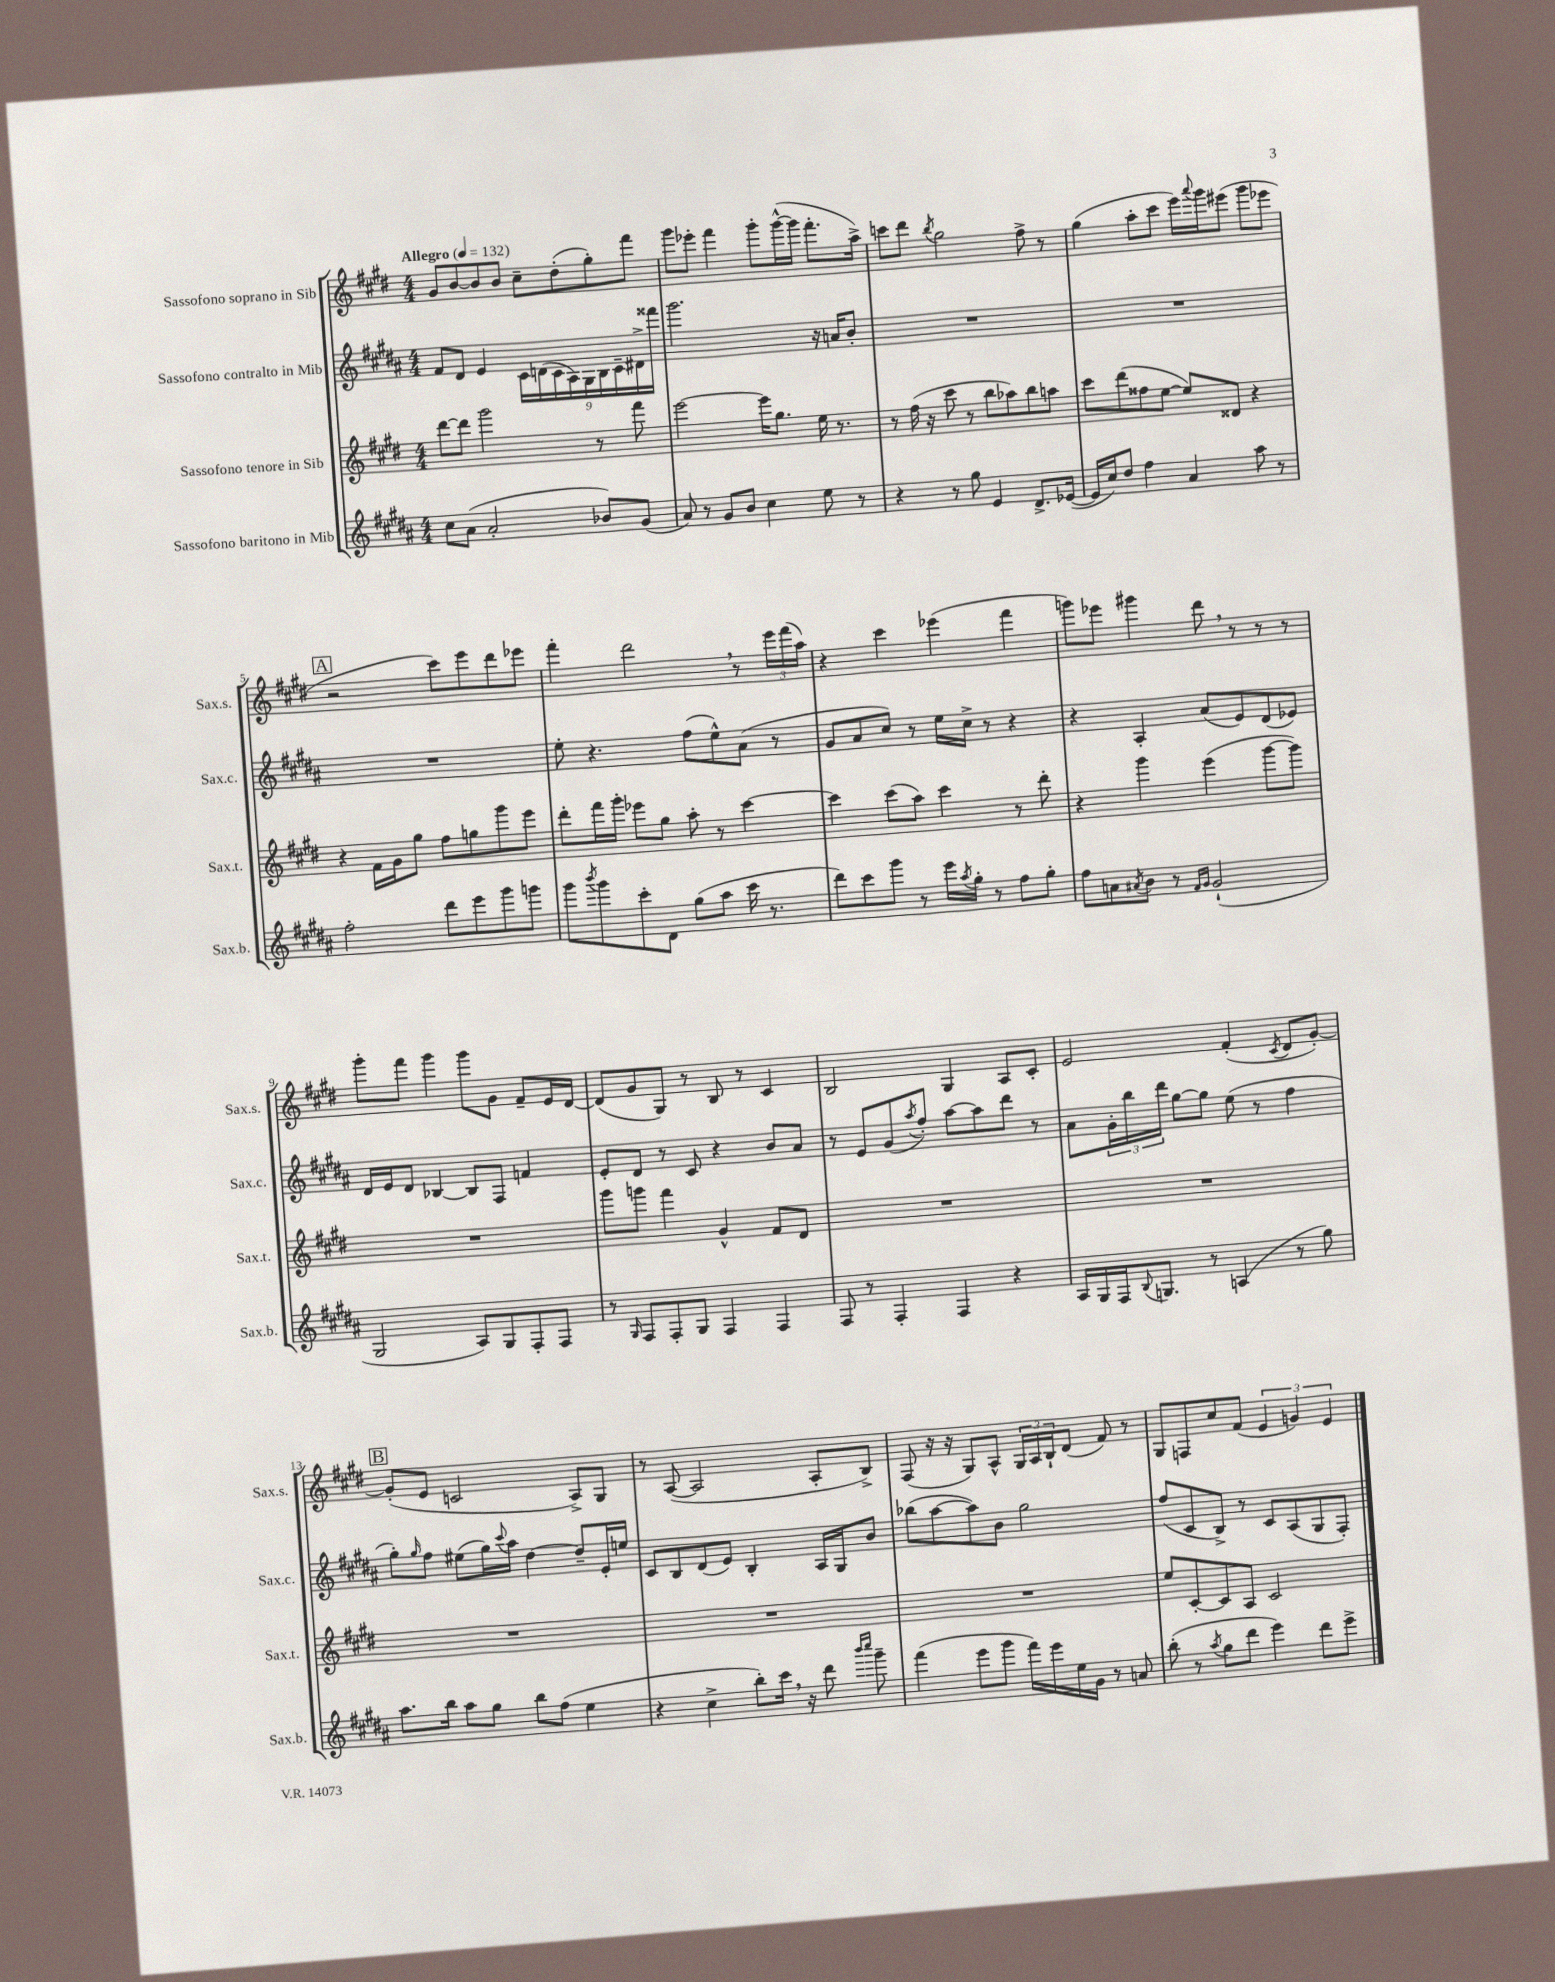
<<
\new StaffGroup <<
\new Staff = "s0" \with { instrumentName = "Sassofono soprano in Sib" shortInstrumentName = "Sax.s." } {
    \clef treble \key e \major \numericTimeSignature \time 4/4 \tempo "Allegro" 4 = 132
    gis'8 b'8~ b'8 b'8 cis''8-- dis''8-.( gis''8-.) fis'''8 |
    gis'''8 ees'''8-. fis'''4 gis'''8-. gis'''16~-^( gis'''16 fis'''8.-. a''16->) |
    c'''8 dis'''8 \acciaccatura { b''8 } gis''2 fis''8-> r8 |
    gis''4( a''8-. cis'''8 e'''16) \appoggiatura { a'''8 } gis'''16 eis'''8( gis'''8 ees'''8 |
    \mark \markup { \box "A" } r2 cis'''8) e'''8 dis'''8 ees'''8 |
    fis'''4-. dis'''2 \breathe r8 \tuplet 3/2 { e'''16 fis'''16( a''16) } |
    r4 cis'''4 ees'''4( fis'''4 |
    g'''8) ees'''8 gis'''4 dis'''8 \breathe r8 r8 r8 |
    gis'''8-. fis'''8 gis'''4 gis'''8 gis'8 fis'8-- e'16 dis'16~ |
    dis'8( gis'8 gis8) r8 b8 r8 cis'4 |
    b2 gis4 a8 cis'8-. |
    e'2 fis'4-.( \acciaccatura { cis'8 } dis'8 gis'8~-.) |
    \mark \markup { \box "B" } gis'8-.( e'8 c'2 a8->) gis8 |
    r8 a8~( a2 a8-. b8->) |
    fis8( r16 r16 gis8) a8-^ \tuplet 3/2 { gis16 a16 b16-! } dis'8( fis'8) r8 |
    gis8 f8 cis''8 fis'8( \tuplet 3/2 { e'4 g'4) e'4 } \bar "|." |
}
\new Staff = "s1" \with { instrumentName = "Sassofono contralto in Mib" shortInstrumentName = "Sax.c." } {
    \clef treble \key b \major \numericTimeSignature \time 4/4
    fis'8 dis'8 e'4 \tuplet 9/8 { cis'16 d'16( cis'16 ais16) gis16 b16 cis'16-- dis'16-> fisis'''16 } |
    gis'''2. r16 a'16 b'8-. |
    R1 |
    R1 |
    \mark \markup { \box "A" } R1 |
    e''8-. r4. fis''8( e''8-^) ais'8( r8 |
    gis'8 ais'8 cis''8) r8 e''16 cis''16-> r8 r4 |
    r4 ais4-. ais'8( e'8) dis'8( ees'8) |
    dis'16 e'16 dis'8 bes4~ bes8 fis8 f'4 |
    e'8-. dis'8 r8 cis'8 r4 b'8 ais'8 |
    r8 e'8 gis'8( \acciaccatura { ais''8 } fis''8-.) ais''8~ ais''8 dis'''8 r8 |
    ais'8 \tuplet 3/2 { gis'16-. b''16 dis'''16 } gis''8~ gis''8 e''8( r8 fis''4 |
    \mark \markup { \box "B" } gis''8-.) \grace { gis''16 } fis''8 eis''8( gis''16) \appoggiatura { cis'''8 } ais''16 dis''4~ dis''8-- e'16-. e''16 |
    cis'8 b8 dis'8( e'8) b4-. ais16 gis16 b'8 |
    bes''8( ais''8~ ais''8) b'8 gis''2 |
    fis''8( cis'8 b8->) r8 cis'8 ais8( gis8 fis8-.) \bar "|." |
}
\new Staff = "s2" \with { instrumentName = "Sassofono tenore in Sib" shortInstrumentName = "Sax.t." } {
    \clef treble \key e \major \numericTimeSignature \time 4/4
    dis'''8~ dis'''8 gis'''2 r8 fis'''8 |
    e'''2~ e'''16 gis''8. e''16 r8. |
    r8 fis''16( r16 cis'''8 r8 b''8 aes''8) b''8 a''8 |
    cis'''8 dis'''8( fisis''8 e''8~ e''8) disis'8 r4 |
    \mark \markup { \box "A" } r4 fis'16 gis'16 gis''8 fis''8 g''8 gis'''8 e'''8 |
    dis'''8-. fis'''16 gis'''16-. ees'''8 gis''8 a''8-. r8 cis'''4~ |
    cis'''4 cis'''8( a''8) cis'''4 r8 dis'''8-. |
    r4 gis'''4 e'''4( gis'''8~ gis'''8) |
    R1 |
    gis'''8 g'''8 fis'''4 gis'4-^ fis'8 dis'8 |
    R1 |
    R1 |
    \mark \markup { \box "B" } R1 |
    R1 |
    R1 |
    e''8 cis'8~-. cis'8 a8 cis'2 \bar "|." |
}
\new Staff = "s3" \with { instrumentName = "Sassofono baritono in Mib" shortInstrumentName = "Sax.b." } {
    \clef treble \key b \major \numericTimeSignature \time 4/4
    cis''8 ais'8( ais'2-. bes'8) gis'8( |
    ais'8) r8 gis'8 b'8 cis''4 e''8 r8 |
    r4 r8 gis''8 e'4 dis'8.-> ees'16~( |
    ees'16 cis''16) dis''8 fis''4 ais'4 ais''8 r8 |
    \mark \markup { \box "A" } fis''2-. dis'''8 e'''8 gis'''8 g'''8 |
    gis'''8 \acciaccatura { b'''8 } gis'''8 cis'''8-. dis'8 gis''8( ais''8 cis'''16 r8. |
    dis'''8) cis'''8 gis'''8 r8 e'''16 \acciaccatura { ais''8 } gis''16-. r8 fis''8 gis''8-. |
    fis''8 a'8 \acciaccatura { ais'8 } b'8 r8 \grace { fis'16 gis'16 } gis'2-!( |
    gis2 ais8) gis8 fis8-. fis8 |
    r8 \grace { gis16 } fis8 fis8-. gis8 fis4 fis4 |
    fis8 r8 fis4-. fis4 r4 |
    ais16 gis16 fis16 \appoggiatura { b8 } g8. r8 a4( r8 gis''8) |
    \mark \markup { \box "B" } ais''8. b''16 ais''8 gis''8 b''8 fis''8( e''4 |
    r4 cis''4-> b''8-.) cis'''16 \breathe r16 dis'''8 \grace { b'''16 cis''''16 } gis'''8-- |
    fis'''4( e'''8 gis'''8 fis'''16) e'''16 e''16 gis'16 r8 a'8 |
    b''8-.( r8 \acciaccatura { ais''8 } gis''8 dis'''8 e'''4) dis'''8 e'''8-> \bar "|." |
}
>>
>>
